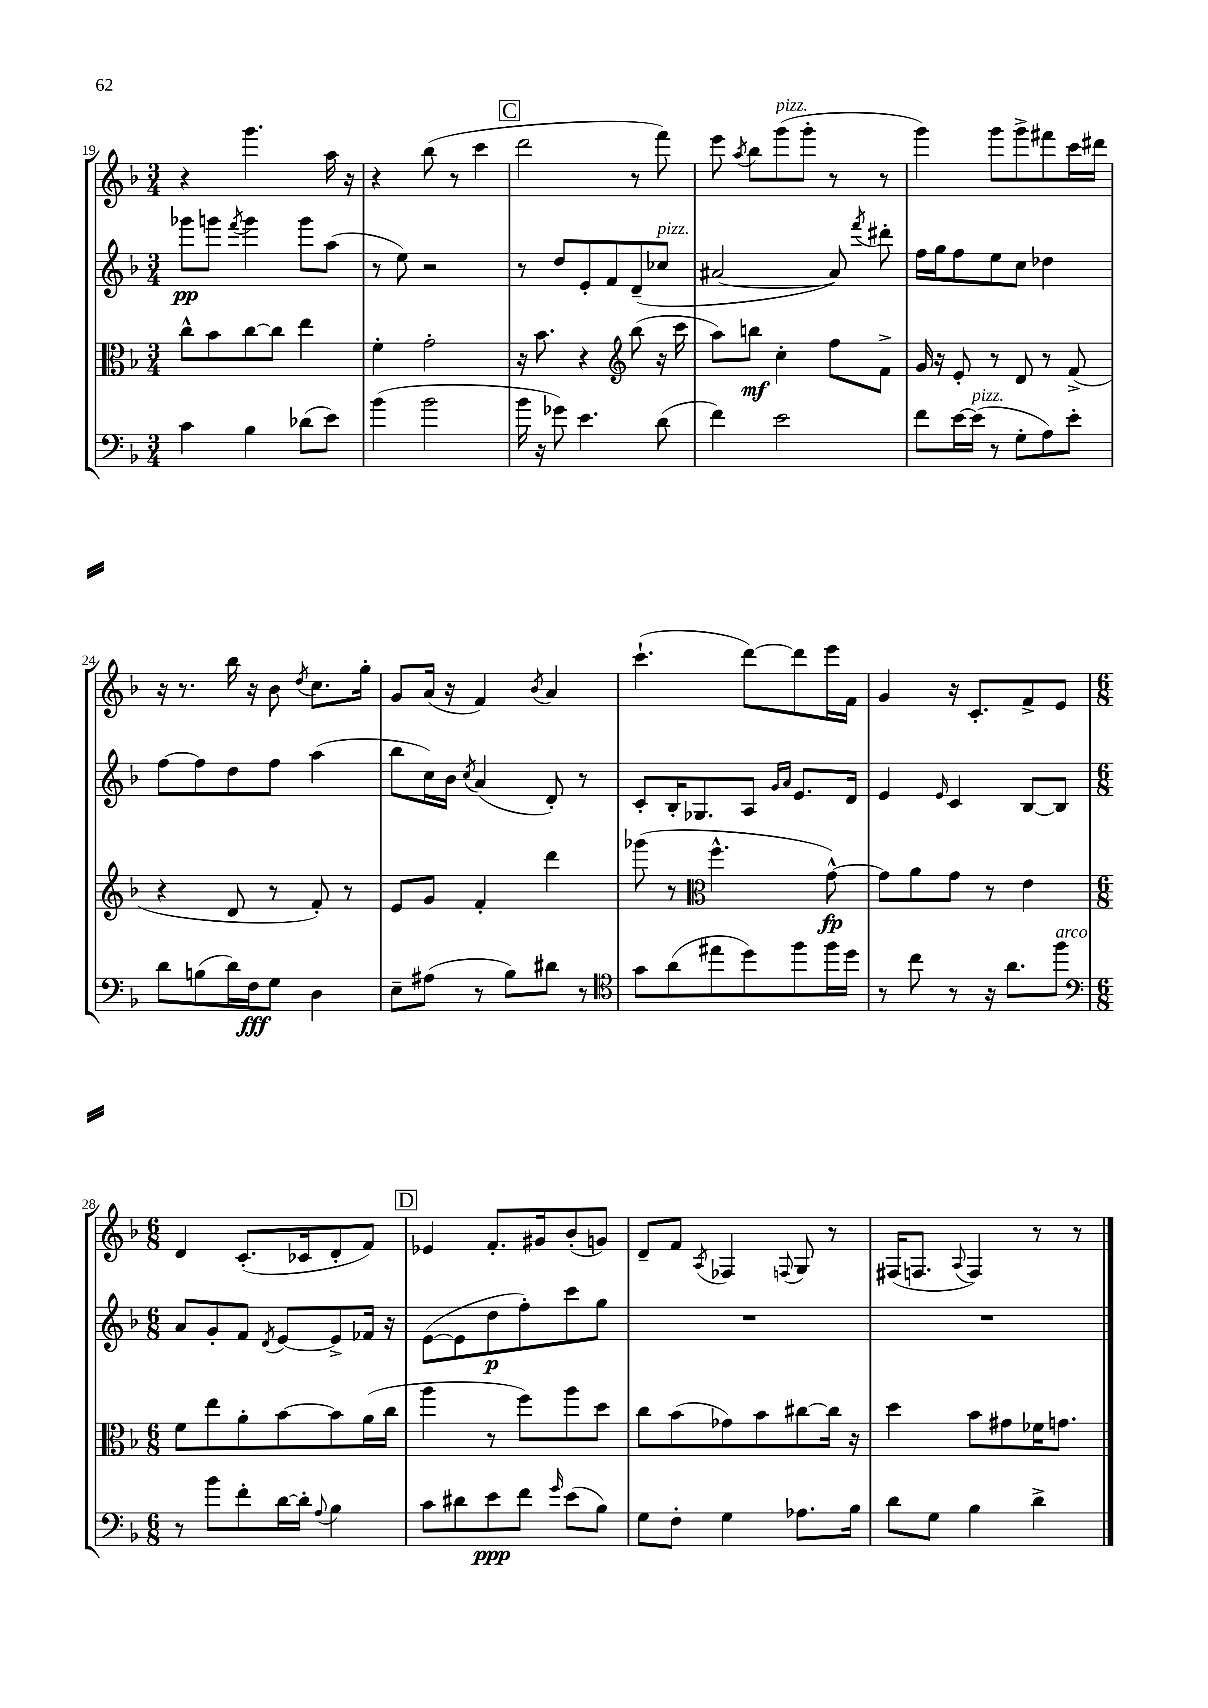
<<
\new StaffGroup <<
\new Staff = "s0" {
    \clef treble \key f \major \numericTimeSignature \time 3/4
    \autoBeamOff r4 g'''4. a''16 r16 |
    r4 bes''8( r8 c'''4 |
    \mark \markup { \box "C" } d'''2 r8 f'''8) |
    e'''8 \acciaccatura { a''8 } bes''8[ g'''8^\markup { \italic "pizz." }( g'''8]-. r8 r8 |
    g'''4) g'''8[ g'''8-> fis'''8 c'''16 dis'''16] |
    r16 r8. bes''16 r16 bes'8 \acciaccatura { d''8 } c''8.[ g''16]-. |
    g'8[ a'16]( r16 f'4) \acciaccatura { bes'8 } a'4 |
    c'''4.-!( d'''8[~) d'''8 e'''16 f'16] |
    g'4 r16 c'8.[-. f'8-> e'8] |
    \numericTimeSignature \time 6/8 d'4 c'8.[-.( ces'16 d'8-. f'8]) |
    \mark \markup { \box "D" } ees'4 f'8.[-. gis'16 bes'8-.( g'8]) |
    d'8[-- f'8] \acciaccatura { a8 } fes4 \appoggiatura { f8 } g8 r8 |
    fis16[( f8.] \appoggiatura { a8 } f4) r8 r8 \bar "|." |
}
\new Staff = "s1" {
    \clef treble \key f \major \numericTimeSignature \time 3/4
    \autoBeamOff ges'''8[\pp g'''8] \acciaccatura { f'''8 } g'''4 g'''8[ a''8]( |
    r8 e''8) r2 |
    \mark \markup { \box "C" } r8 d''8[ e'8-. f'8 d'8--( ces''8]^\markup { \italic "pizz." } |
    ais'2~ ais'8) \acciaccatura { f'''8 } dis'''8-. |
    f''16[ g''16 f''8 e''8 c''8] des''4 |
    f''8[~ f''8 d''8 f''8] a''4( |
    bes''8[ c''16) bes'16] \acciaccatura { c''8 } a'4( d'8-.) r8 |
    c'8[-. bes16-. ges8. a8] \grace { g'16[ a'16] } e'8.[ d'16] |
    e'4 \grace { e'16 } c'4 bes8[~ bes8] |
    \numericTimeSignature \time 6/8 a'8[ g'8-. f'8] \acciaccatura { d'8 } e'8[~ e'8-> fes'16] r16 |
    \mark \markup { \box "D" } e'8[~( e'8 d''8\p f''8-.) c'''8 g''8] |
    R2. |
    R2. \bar "|." |
}
\new Staff = "s2" {
    \clef alto \key f \major \numericTimeSignature \time 3/4
    \autoBeamOff c''8[-^ bes'8 c''8~ c''8] e''4 |
    f'4-. g'2-. |
    \mark \markup { \box "C" } r16 bes'8. r4 \clef treble bes''8( r16 c'''16 |
    a''8[) b''8]\mf c''4-. f''8[ f'8]-> |
    g'16 r16 e'8-. r8 d'8 r8 f'8->( |
    r4 d'8 r8 f'8-.) r8 |
    e'8[ g'8] f'4-. d'''4 |
    ges'''8( r8 \clef alto f''4.-^ g'8~-^\fp) |
    g'8[ a'8 g'8] r8 e'4 |
    \numericTimeSignature \time 6/8 f'8[ e''8 a'8-. bes'8~ bes'8 a'16( c''16] |
    \mark \markup { \box "D" } a''4 r8 f''8[) a''8 d''8] |
    c''8[ bes'8( ges'8) bes'8 cis''8~ cis''16] r16 |
    d''4 bes'8[ gis'8 fes'16 g'8.] \bar "|." |
}
\new Staff = "s3" {
    \clef bass \key f \major \numericTimeSignature \time 3/4
    \autoBeamOff c'4 bes4 des'8[( e'8]) |
    bes'4( bes'2 |
    \mark \markup { \box "C" } bes'16 r16 ges'8) e'4. d'8( |
    f'4) e'2 |
    f'8[ e'16~ e'16]^\markup { \italic "pizz." }( r8 g8[-. a8) e'8]-. |
    d'8[ b8( d'16) f16\fff g8] d4 |
    e8[-- ais8]( r8 bes8[) dis'8] r8 |
    \clef tenor g'8[ a'8( eis''8 d''8) f''8 f''16 d''16] |
    r8 c''8 r8 r16 a'8.[ f''8]^\markup { \italic "arco" } |
    \numericTimeSignature \time 6/8 \clef bass r8 bes'8[ f'8-. d'16~ d'16]-. \appoggiatura { a8 } bes4 |
    \mark \markup { \box "D" } c'8[ dis'8 e'8\ppp f'8] \grace { g'16 } e'8[( bes8]) |
    g8[ f8]-. g4 aes8.[ bes16] |
    d'8[ g8] bes4 d'4-> \bar "|." |
}
>>
>>
\layout { \context { \Score currentBarNumber = #19 } }
